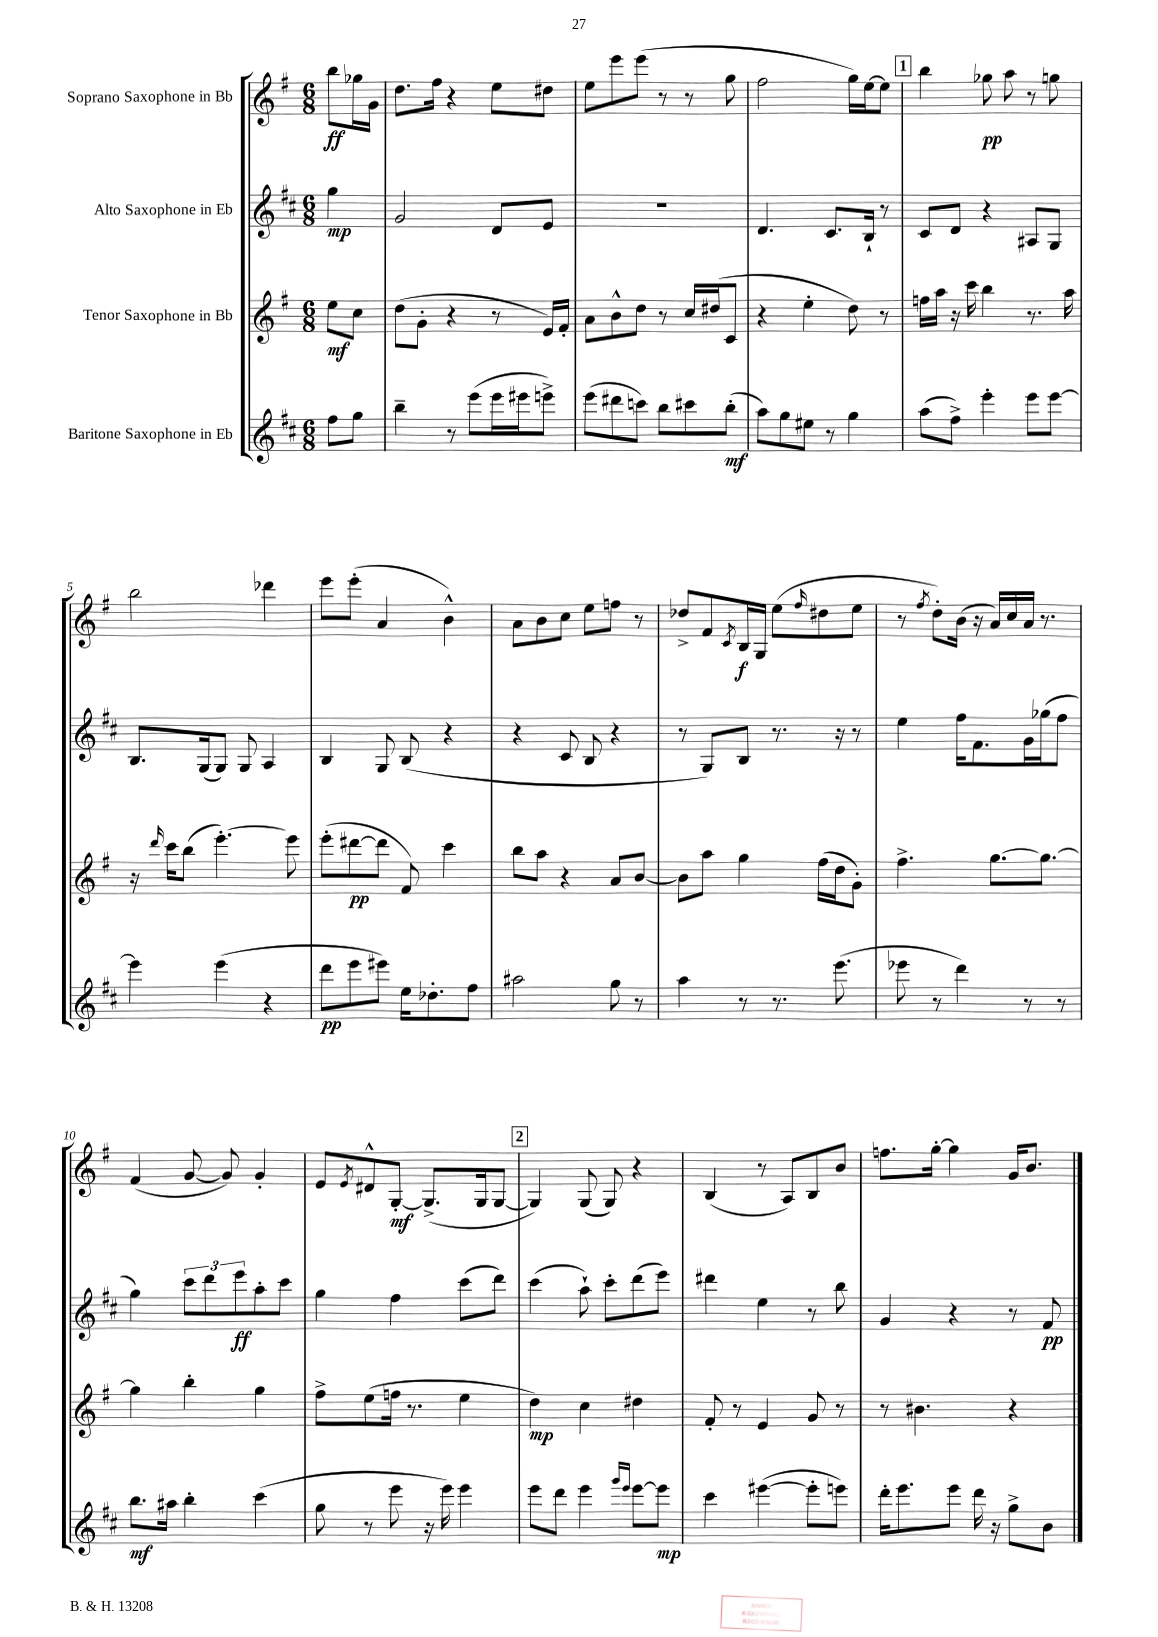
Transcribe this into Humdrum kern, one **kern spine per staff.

**kern	**dynam	**kern	**dynam	**kern	**dynam	**kern	**dynam
*part4	*part4	*part3	*part3	*part2	*part2	*part1	*part1
*staff4	*staff4	*staff3	*staff3	*staff2	*staff2	*staff1	*staff1
*I"Baritone Saxophone in Eb	*	*I"Tenor Saxophone in Bb	*	*I"Alto Saxophone in Eb	*	*I"Soprano Saxophone in Bb	*
*clefG2	*	*clefG2	*	*clefG2	*	*clefG2	*
*k[f#c#]	*	*k[f#]	*	*k[f#c#]	*	*k[f#]	*
*M6/8	*	*M6/8	*	*M6/8	*	*M6/8	*
=	=	=	=	=	=	=	=
8ff#\L	.	8ee\L	mf	4gg\	mp	8bb\L	ff
8gg\J	.	8cc\J	.	.	.	16gg-X\L	.
.	.	.	.	.	.	16g\JJ	.
=1	=1	=1	=1	=1	=1	=1	=1
4bb~\	.	(8dd\L	.	2g/	.	8.dd\L	.
.	.	8g'\J	.	.	.	.	.
.	.	.	.	.	.	16ff#\Jk	.
8r	.	4r	.	.	.	4r	.
(8eee\L	.	.	.	.	.	.	.
16eee\L	.	8r	.	8d/L	.	8ee\L	.
16eee#X\J	.	.	.	.	.	.	.
8eeen^\J)	.	16e/LL)	.	8e/J	.	8dd#X\J	.
.	.	16f#'/JJ	.	.	.	.	.
=2	=2	=2	=2	=2	=2	=2	=2
(8eee\L	.	8a\L	.	2.r	.	8ee\L	.
8ddd#X\	.	8b^^\	.	.	.	8eee\	.
8cccn\J)	.	8dd\J	.	.	.	(8eee\J	.
8bb\L	.	8r	.	.	.	8r	.
8ccc#X\	.	16cc/LL	.	.	.	8r	.
.	.	(16dd#X/J	.	.	.	.	.
(8bb'\J	mf	8c/J	.	.	.	8gg\	.
=3	=3	=3	=3	=3	=3	=3	=3
8aa\L)	.	4r	.	4.d/	.	2ff#\	.
8gg\	.	.	.	.	.	.	.
8ee#X\J	.	4ee'\	.	.	.	.	.
8r	.	.	.	8.c#/L	.	.	.
4gg\	.	8dd\)	.	.	.	16gg\LL)	.
.	.	.	.	16B`/Jk	.	[16ee\J	.
.	.	8r	.	8r	.	8ee\J]	.
!!LO:REH:place=s1:t=1
=4	=4	=4	=4	=4	=4	=4	=4
(8aa\L	.	16ffn\LL	.	8c#/L	.	4bb\	.
.	.	16aa\JJ	.	.	.	.	.
8ff#^\J)	.	16r	.	8d/J	.	.	.
.	.	16ccc\	.	.	.	.	.
4eee'\	.	4bb\	.	4r	.	8gg-X\	pp
.	.	.	.	.	.	8aa\	.
8eee\L	.	8.r	.	8A#X/L	.	8r	.
[8eee\J	.	.	.	8G/J	.	8ggn\	.
.	.	16aa\	.	.	.	.	.
!!LO:LB:g=z
=5	=5	=5	=5	=5	=5	=5	=5
4eee\]	.	16r	.	8.B/L	.	2bb\	.
.	.	16qqddd/	.	.	.	.	.
.	.	16ccc\KL	.	.	.	.	.
.	.	(8bb\J	.	.	.	.	.
.	.	.	.	(16G/k	.	.	.
(4eee\	.	[4.eee'\)	.	8G/J)	.	.	.
.	.	.	.	8G/	.	.	.
4r	.	.	.	4A/	.	4ddd-X\	.
.	.	8eee\]	.	.	.	.	.
=6	=6	=6	=6	=6	=6	=6	=6
8ddd\L	pp	(8eee'\L	.	4B/	.	8eee\L	.
8eee\	.	[8ddd#X\	pp	.	.	(8eee'\J	.
8eee#X\J)	.	8ddd#\J]	.	8G/	.	4a/	.
16ee\KL	.	8f#/)	.	(8B/	.	.	.
8.dd-X'\	.	.	.	.	.	.	.
.	.	4ccc\	.	4r	.	4b^^\)	.
8ff#\J	.	.	.	.	.	.	.
=7	=7	=7	=7	=7	=7	=7	=7
2aa#X\	.	8bb\L	.	4r	.	8a\L	.
.	.	8aa\J	.	.	.	8b\	.
.	.	4r	.	8c#/	.	8cc\J	.
.	.	.	.	8B/	.	8ee\L	.
8gg\	.	8a/L	.	4r	.	8ffn\J	.
8r	.	[8b/J	.	.	.	8r	.
=8	=8	=8	=8	=8	=8	=8	=8
4aa\	.	8b\L]	.	8r	.	8dd-X^/L	.
.	.	8aa\J	.	8G/L)	.	8f#/	.
.	.	.	.	.	.	8qc/	.
8r	.	4gg\	.	8B/J	.	16B/L	f
.	.	.	.	.	.	16G/JJ	.
8.r	.	.	.	8.r	.	(8ee\L	.
.	.	.	.	.	.	16qqff#/	.
.	.	(16ff#\LL	.	.	.	8dd#X\	.
(8.eee\	.	16dd\J	.	16r	.	.	.
.	.	8g'\J)	.	8r	.	8ee\J	.
=9	=9	=9	=9	=9	=9	=9	=9
8eee-X\	.	4.ff#^\	.	4ee\	.	8r	.
.	.	.	.	.	.	8qff#/	.
8r	.	.	.	.	.	8dd'\L)	.
4ddd\)	.	.	.	16ff#\KL	.	(16b\Jk	.
.	.	.	.	8.f#\	.	16r	.
.	.	[8.gg\L	.	.	.	16a/LL)	.
.	.	.	.	.	.	16cc/	.
8r	.	.	.	16g\L	.	16a/JJ	.
.	.	8.gg\J_	.	(16gg-X\J	.	8.r	.
8r	.	.	.	8ff#\J	.	.	.
!!LO:LB:g=z
=10	=10	=10	=10	=10	=10	=10	=10
8.bb\L	mf	4gg\]	.	4gg\)	.	(4f#/	.
16aa#X\Jk	.	.	.	.	.	.	.
4bb'\	.	4bb'\	.	12ccc#\L	.	[8g/	.
.	.	.	.	12ddd\	.	.	.
.	.	.	.	.	.	8g/])	.
.	.	.	.	12eee\	ff	.	.
(4ccc#\	.	4gg\	.	8aa'\	.	4g'/	.
.	.	.	.	8ccc#\J	.	.	.
=11	=11	=11	=11	=11	=11	=11	=11
8gg\	.	8ff#^\L	.	4gg\	.	8e/L	.
.	.	.	.	.	.	8qe/	.
8r	.	(8ee\	.	.	.	8d#X^^/	.
8eee\	.	16ffn\Jk	.	4ff#\	.	[8G'/J	mf
.	.	8.r	.	.	.	.	.
16r	.	.	.	.	.	(8.G^/L]	.
16eee\)	.	.	.	.	.	.	.
4eee\	.	4ee\	.	(8ccc#\L	.	.	.
.	.	.	.	.	.	16G/k	.
.	.	.	.	8ddd\J)	.	[8G/J	.
!!LO:REH:place=s1:t=2
=12	=12	=12	=12	=12	=12	=12	=12
8eee\L	.	4dd\)	mp	(4ccc#\	.	4G/])	.
8ddd\J	.	.	.	.	.	.	.
4eee\	.	4cc\	.	8aa`\)	.	(8G/	.
.	.	.	.	8ccc#'\L	.	8G/)	.
16qqggg/LL	.	.	.	.	.	.	.
16qqeee/JJ	.	.	.	.	.	.	.
[8eee\L	.	4dd#X\	.	(8ddd\	.	4r	.
8eee\J]	mp	.	.	8eee\J)	.	.	.
=13	=13	=13	=13	=13	=13	=13	=13
4ccc#\	.	8f#'/	.	4ddd#X\	.	(4B/	.
.	.	8r	.	.	.	.	.
([4eee#X\	.	4e/	.	4ee\	.	8r	.
.	.	.	.	.	.	8A/L)	.
8eee#'\L]	.	8g/	.	8r	.	8B/	.
8eeen\J)	.	8r	.	8bb\	.	8b/J	.
=14	=14	=14	=14	=14	=14	=14	=14
16ddd'\KL	.	8r	.	4g/	.	8.ffn\L	.
8.eee\	.	.	.	.	.	.	.
.	.	4.b#X\	.	.	.	.	.
.	.	.	.	.	.	[16gg'\Jk	.
8eee\J	.	.	.	4r	.	4gg\]	.
16ddd\	.	.	.	.	.	.	.
16r	.	.	.	.	.	.	.
8gg^\L	.	4r	.	8r	.	16g/KL	.
.	.	.	.	.	.	8.b/J	.
8b\J	.	.	.	8f#/	pp	.	.
==	==	==	==	==	==	==	==
*-	*-	*-	*-	*-	*-	*-	*-
